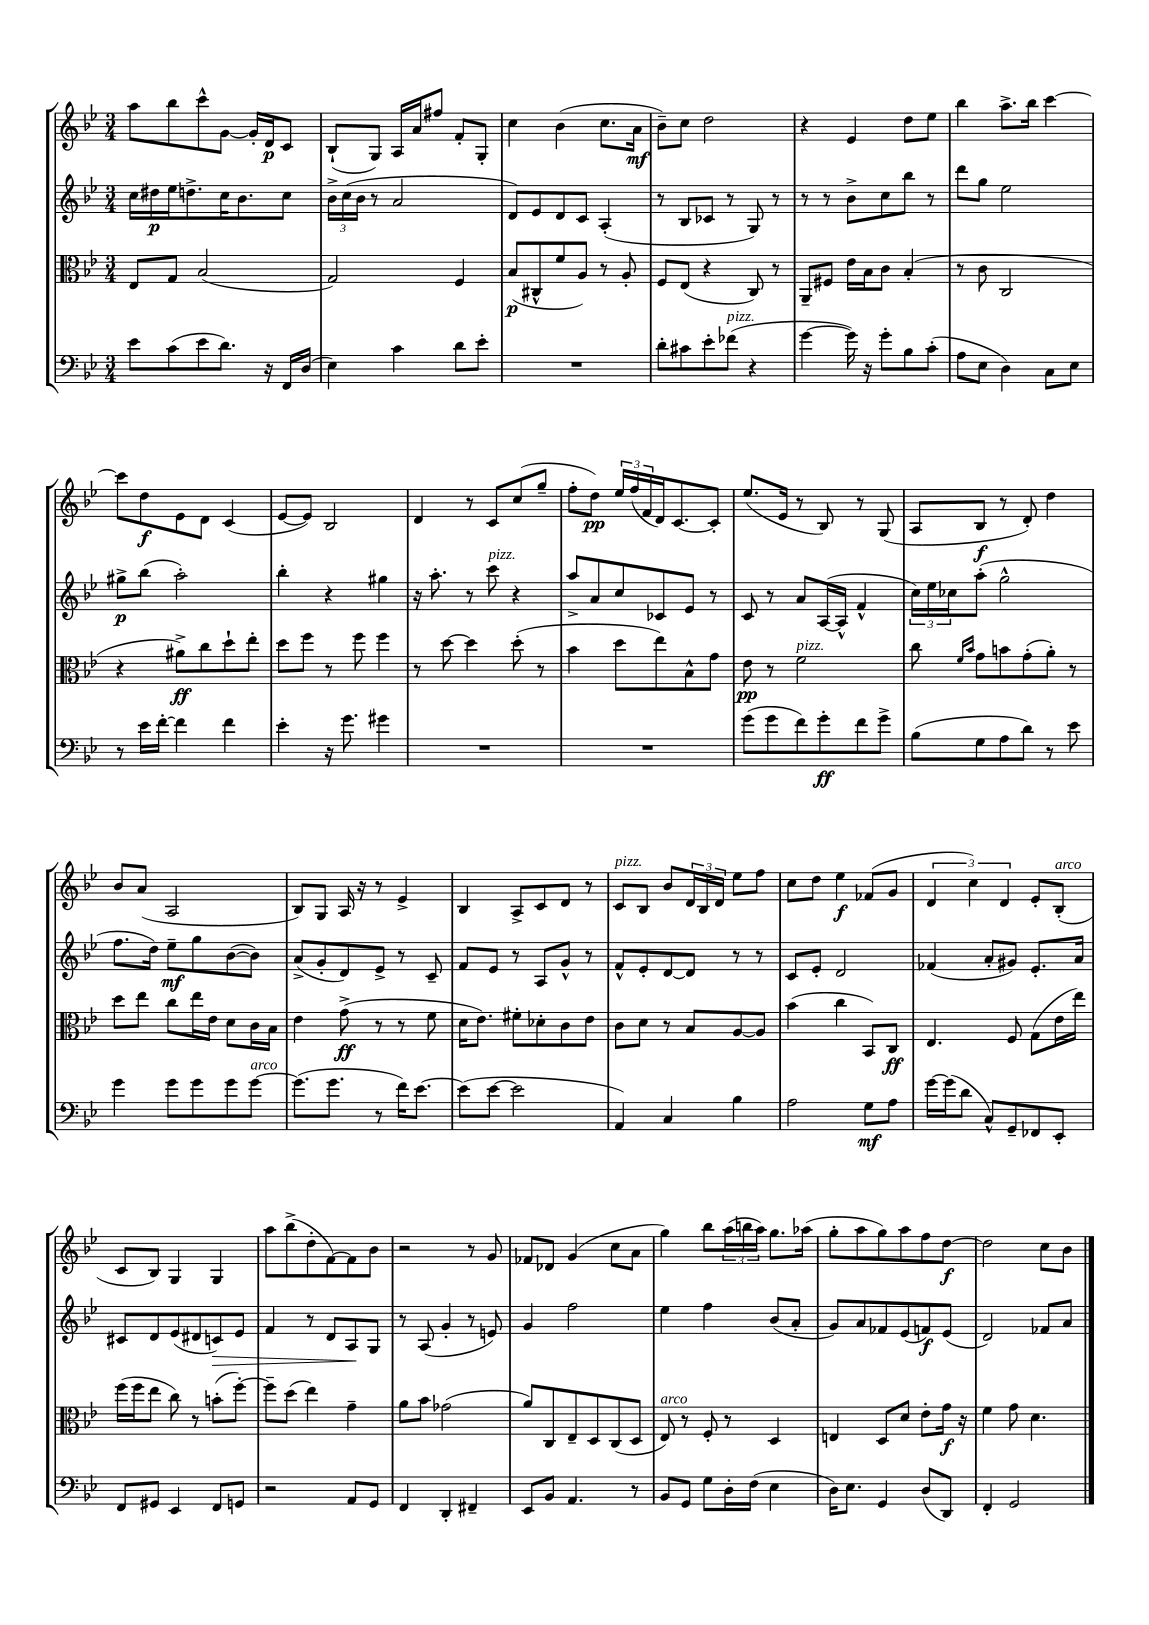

**kern	**kern	**kern	**kern
*staff4	*staff3	*staff2	*staff1
*clefF4	*clefC3	*clefG2	*clefG2
*k[b-e-]	*k[b-e-]	*k[b-e-]	*k[b-e-]
*M3/4	*M3/4	*M3/4	*M3/4
8e-\L	8E-/L	16cc\LL	8aa\L
.	.	16dd#\	.
(8c\	8G/J	16ee-\J	8bb-\
.	.	8.dd^\	.
8e-\	(2B-/	.	8ccc^^\
8.d\J)	.	16cc\K	[8g\J
.	.	8.b-\	.
.	.	.	16g'/]LL
16r	.	.	16d/J
16FF/LL	.	8cc\J	8c/J
(16D/JJ	.	.	.
=	=	=	=
4E-\)	2G/)	24b-^\LL	(8B-`/L
.	.	(24cc\	.
.	.	24b-\JJ	.
.	.	8r	8G/J)
4c\	.	2a/	16A/LL
.	.	.	16a/J
.	.	.	8ff#/J
8d\L	4F/	.	8f'/L
8e-'\J	.	.	8G'/J
=	=	=	=
2.r	(8B-/L	8d/L)	4cc\
.	8C#^^/	8e-/	.
.	8f/	8d/	(4b-\
.	8A/J)	8c/J	.
.	8r	(4A'/	8.cc\L
.	8A'/	.	.
.	.	.	16a\Jk
=	=	=	=
8d'\L	8F/L	8r	8b-~\L)
8c#\	(8E-/J	8B-/L	8cc\J
8e-'\	4r	8c-/J	2dd\
(8f-\J	.	8r	.
4r	8C/)	8G/)	.
.	8r	8r	.
=	=	=	=
[4g\	8AA~/L	8r	4r
.	8F#/J	8r	.
16g\])	16e-\LL	8b-^\L	4e-/
16r	16B-\J	.	.
8g'\L	8c\J	8cc\	.
8B-\	(4B-'/	8bb-\J	8dd\L
(8c'\J	.	8r	8ee-\J
=	=	=	=
8A\L	8r	8ddd\L	4bb-\
8E-\J	8c\	8gg\J	.
4D\)	2C/	2ee-\	8.aa^\L
.	.	.	16bb-\Jk
8C\L	.	.	[4ccc\
8E-\J	.	.	.
=	=	=	=
8r	4r	8gg#^\L	8ccc\]L
16e-\LL	.	(8bb-\J	8dd\
[16f'\JJ	.	.	.
4f\]	8a#^\L)	2aa'\)	8e-\
.	8cc\	.	8d\J
4f\	8dd`\	.	(4c/
.	8ee-'\J	.	.
=	=	=	=
4e-'\	8dd\L	4bb-'\	[8e-/L
.	8ff\J	.	8e-/]J)
16r	8r	4r	2B-/
8.g\	.	.	.
.	8ff\	.	.
4g#\	4ff\	4gg#\	.
=	=	=	=
2.r	8r	16r	4d/
.	.	8.aa'\	.
.	[8dd\	.	.
.	4dd\]	8r	8r
.	.	8ccc\	8c/L
.	(8dd'\	4r	(8cc/
.	8r	.	8gg~/J
=	=	=	=
2.r	4b-\	8aa^/L	8ff'\L
.	.	8a/	8dd\J)
.	8dd\L	8cc/	24ee-/LL
.	.	.	(24ff/
.	.	.	24f/
.	8ee-\)	8c-/	16d/J)
.	.	.	[8.c/
.	8B-^^\	8e-/J	.
.	8g\J	8r	8c'/]J
=	=	=	=
(8g\L	8e-\	8c/	(8.ee-/L
8g\	8r	8r	.
.	.	.	16e-/Jk
8f\)	2f\	8a/L	8r
8g'\	.	([16A/L	8B-/)
.	.	16A^^/]JJ	.
8f\	.	4f^^/	8r
8g^\J	.	.	(8G/
=	=	=	=
(8B-\L	8cc\	24cc\LL)	8A/L
.	.	24ee-\	.
.	.	24cc-\J	.
.	16qqf/LL	.	.
.	16qqb-/JJ	.	.
8G\	8g\L	(8aa'\J	8B-/J
8A\	8b\	2gg^^\	8r
8d\J)	(8g'\	.	8d'/)
8r	8a'\J)	.	4dd\
8e-\	8r	.	.
=	=	=	=
4g\	8dd\L	8.ff\L	8b-/L
.	8ee-\J	.	(8a/J
.	.	16dd\Jk)	.
8g\L	8cc\L	8ee-~\L	2A/
8g\	16ee-\L	8gg\	.
.	16e-\JJ	.	.
8g\	8d\L	([8b-\	.
[8g\J	16c\L	8b-\]J)	.
.	16B-\JJ	.	.
=	=	=	=
(8.g\]L	4e-\	(8a^/L	8B-/L)
.	.	8g'/	8G/J
8.g\J	.	.	.
.	(8g^\	8d/)	16A/
.	.	.	16r
8r	8r	8e-^/J	8r
16f\LK)	8r	8r	4e-^/
[8.e-\J	.	.	.
.	8f\	8c~/	.
=	=	=	=
(8e-\]L	16d\LK	8f/L	4B-/
.	8.e-\J)	.	.
[8e-\J	.	8e-/J	.
2e-\]	8f#'\L	8r	8A^/L
.	8d-'\	8A/L	8c/
.	8c\	8g^^/J	8d/J
.	8e-\J	8r	8r
=	=	=	=
4AA/)	8c\L	8f^^/L	8c/L
.	8d\J	8e-'/	8B-/J
4C/	8r	[8d/	8b-/L
.	8B-/L	8d/]J	24d/L
.	.	.	24B-/
.	.	.	24d/JJ
4B-\	[8A/	8r	8ee-\L
.	8A/]J	8r	8ff\J
=	=	=	=
2A\	(4b-\	8c/L	8cc\L
.	.	8e-'/J	8dd\J
.	4cc\	2d/	4ee-\
8G\L	8BB-/L)	.	(8f-/L
8A\J	8C/J	.	8g/J
=	=	=	=
[16g\LL	4.E-/	(4f-/	6d/
(16g\]J	.	.	.
8d\J	.	.	.
.	.	.	6cc\)
8C^^/L)	.	8a'/L	.
.	.	.	6d/
8GG~/	8F/	8g#/J)	.
8FF-/	(8G\L	8.e-'/L	8e-'/L
8EE-'/J	16e-\L	.	(8B-'/J
.	16ee-\JJ)	16a/Jk	.
=	=	=	=
8FF/L	(16ff\LL	8c#/L	8c/L
.	16ff\J	.	.
8GG#/J	8ee-\J	8d/	8B-/J)
4EE-/	8cc\)	(8e-/	4G/
.	8r	8d#/	.
8FF/L	(8b'\L	8c/)	4G/
8GG/J	[8ff'\J)	8e-/J	.
=	=	=	=
2r	8ff~\]L	4f/	8aa\L
.	(8dd\J	.	(8bb-^\
.	4ee-\)	8r	8dd'\
.	.	8d/L	[8f\)
8AA/L	4g~\	8A/	8f\]
8GG/J	.	8G/J	8b-\J
=	=	=	=
4FF/	8a\L	8r	2r
.	8b-\J	(8A/	.
4DD'/	(2g-\	4g'/	.
4FF#~/	.	8r	8r
.	.	8e/)	8g/
=	=	=	=
8EE-/L	8a/L)	4g/	8f-/L
8BB-/J	8C/	.	8d-/J
4.AA/	8E-~/	2ff\	(4g/
.	8D/	.	.
.	(8C/	.	8cc\L
8r	8D/J	.	8a\J
=	=	=	=
8BB-/L	8E-/)	4ee-\	4gg\)
8GG/J	8r	.	.
8G\L	8F'/	4ff\	8bb-\L
16D'\L	8r	.	(24aa\L
.	.	.	24bb\
(16F\JJ	.	.	.
.	.	.	24aa\JJ)
4E-\	4D/	(8b-/L	8.gg\L
.	.	8a'/J	.
.	.	.	(16aa-\Jk
=	=	=	=
16D\LK)	4E/	8g/L)	8gg'\L
8.E-\J	.	.	.
.	.	8a/	8aa\
4GG/	8D/L	8f-/	8gg\)
.	8d/J	(8e-/	8aa\
(8D/L	8e-'\L	8f/)	8ff\
8DD/J)	16g\Jk	(8e-/J	[8dd\J
.	16r	.	.
=	=	=	=
4FF'/	4f\	2d/)	2dd\]
2GG/	8g\	.	.
.	4.d\	.	.
.	.	8f-/L	8cc\L
.	.	8a/J	8b-\J
==	==	==	==
*-	*-	*-	*-
